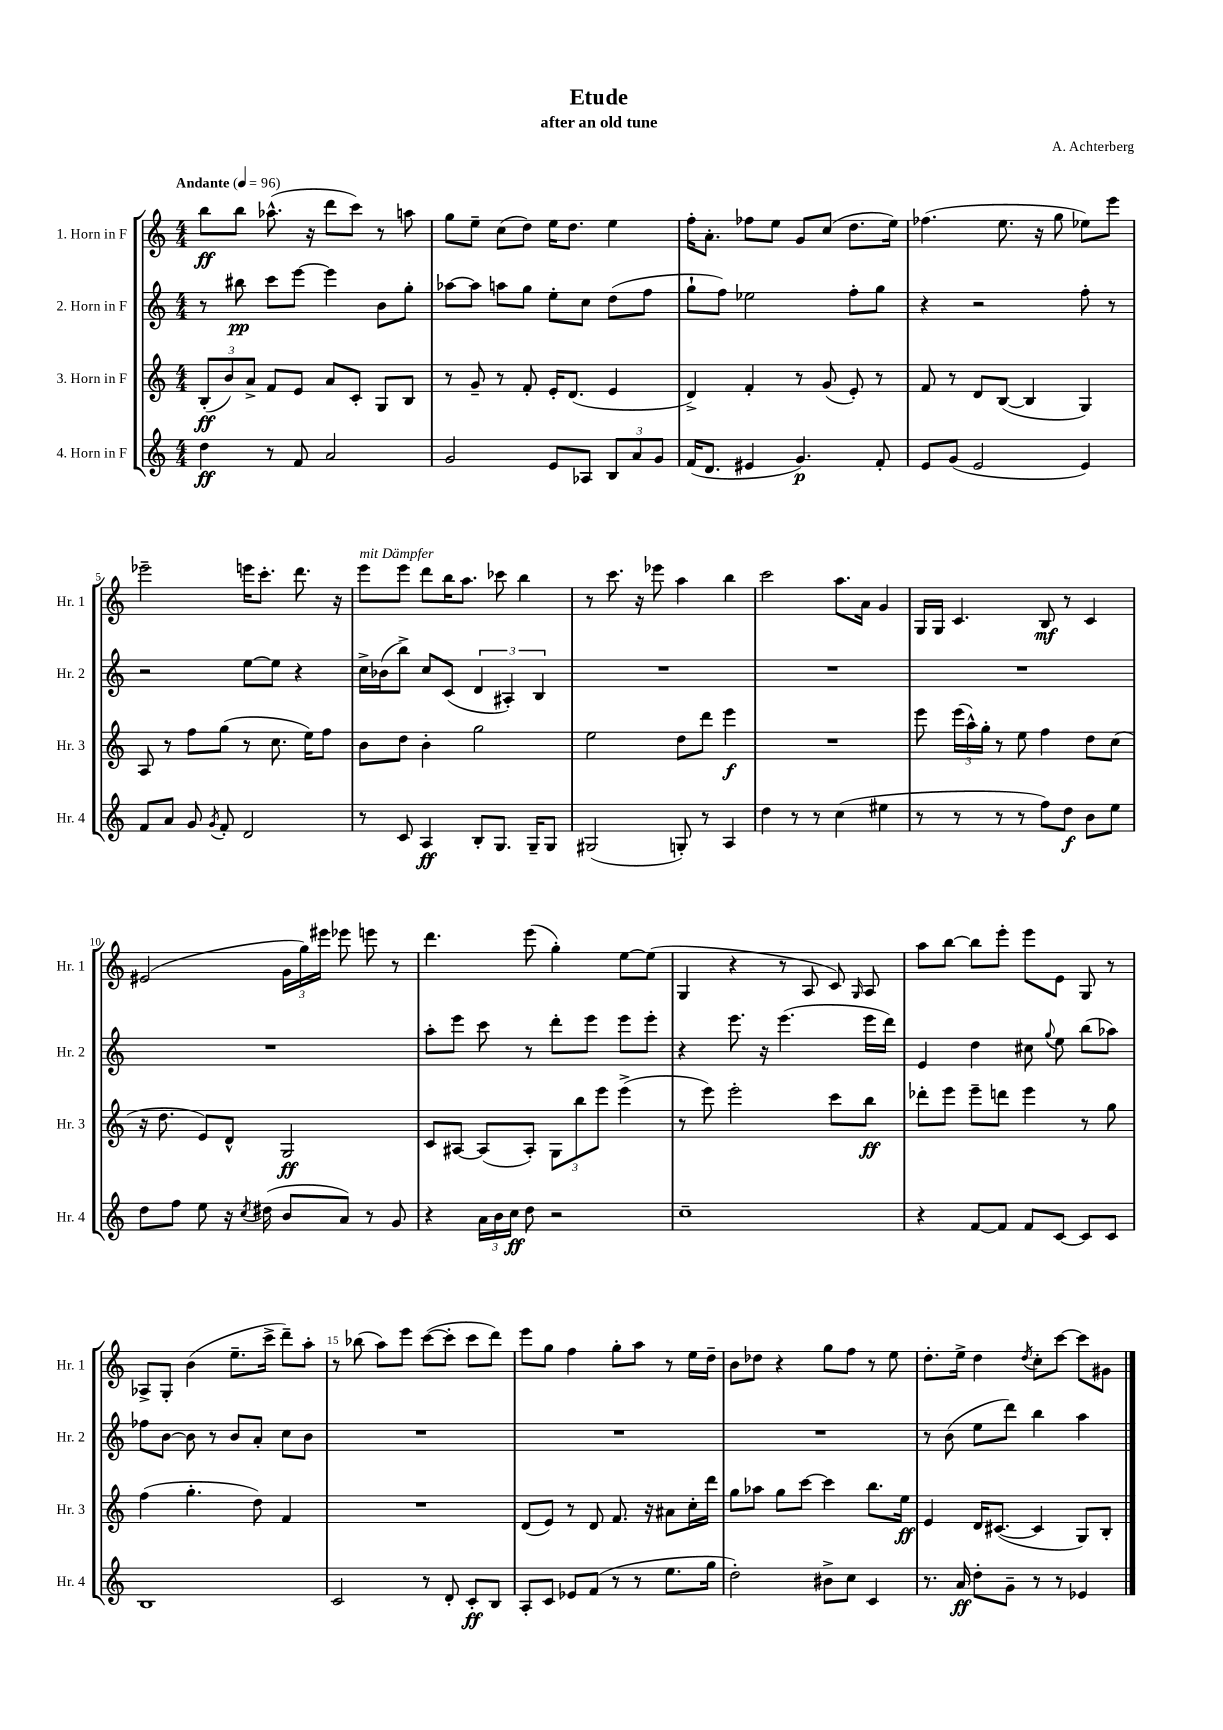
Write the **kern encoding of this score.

**kern	**dynam	**kern	**dynam	**kern	**dynam	**kern	**dynam
*part4	*part4	*part3	*part3	*part2	*part2	*part1	*part1
*staff4	*staff4	*staff3	*staff3	*staff2	*staff2	*staff1	*staff1
*I"4. Horn in F	*	*I"3. Horn in F	*	*I"2. Horn in F	*	*I"1. Horn in F	*
*I'Hr. 4	*	*I'Hr. 3	*	*I'Hr. 2	*	*I'Hr. 1	*
*clefG2	*	*clefG2	*	*clefG2	*	*clefG2	*
*k[]	*	*k[]	*	*k[]	*	*k[]	*
*M4/4	*	*M4/4	*	*M4/4	*	*M4/4	*
*MM96	*	*MM96	*	*MM96	*	*MM96	*
=1	=1	=1	=1	=1	=1	=1	=1
!	!	!	!	!	!	!LO:TX:a:B:t=Andante	!
4dd\	ff	(12B'/L	ff	8r	.	8bb\L	ff
.	.	12b/)	.	.	.	.	.
.	.	.	.	8bb#X\	pp	8bb\J	.
.	.	12a^/J	.	.	.	.	.
8r	.	8f/L	.	8ccc\L	.	(8.aa-X^^\	.
8f/	.	8e/J	.	[8eee\J	.	.	.
.	.	.	.	.	.	16r	.
2a/	.	8a/L	.	4eee\]	.	8ddd\L	.
.	.	8c'/J	.	.	.	8ccc\J)	.
.	.	8G/L	.	8b\L	.	8r	.
.	.	8B/J	.	8gg'\J	.	8aan\	.
=2	=2	=2	=2	=2	=2	=2	=2
2g/	.	8r	.	[8aa-X\L	.	8gg\L	.
.	.	8g~/	.	8aa-\J]	.	8ee~\J	.
.	.	8r	.	8aan\L	.	(8cc\L	.
.	.	8f'/	.	8gg\J	.	8dd\J)	.
8e/L	.	16e'/KL	.	8ee'\L	.	16ee\KL	.
.	.	(8.d/J	.	.	.	8.dd\J	.
8A-X/J	.	.	.	8cc\J	.	.	.
12B/L	.	4e/	.	(8dd\L	.	4ee\	.
12a/	.	.	.	.	.	.	.
.	.	.	.	8ff\J	.	.	.
12g/J	.	.	.	.	.	.	.
=3	=3	=3	=3	=3	=3	=3	=3
(16f/KL	.	4d^/)	.	8gg`\L	.	16ff'\KL	.
8.d/J	.	.	.	.	.	8.a'\J	.
.	.	.	.	8ff\J)	.	.	.
4e#X/	.	4f'/	.	2ee-X\	.	8ff-X\L	.
.	.	.	.	.	.	8ee\J	.
4.g/)	p	8r	.	.	.	8g/L	.
.	.	(8g/	.	.	.	(8cc/J	.
.	.	8e'/)	.	8ff'\L	.	8.dd\L	.
8f'/	.	8r	.	8gg\J	.	.	.
.	.	.	.	.	.	16ee\Jk)	.
=4	=4	=4	=4	=4	=4	=4	=4
8e/L	.	8f/	.	4r	.	(4.ff-X\	.
(8g/J	.	8r	.	.	.	.	.
2e/	.	8d/L	.	2r	.	.	.
.	.	([8B/J	.	.	.	8.ee\	.
.	.	4B/]	.	.	.	.	.
.	.	.	.	.	.	16r	.
.	.	.	.	.	.	8gg\	.
4e/)	.	4G/)	.	8ff'\	.	8ee-X\L)	.
.	.	.	.	8r	.	8eee\J	.
!!LO:LB:g=z
=5	=5	=5	=5	=5	=5	=5	=5
8f/L	.	8A/	.	2r	.	2eee-X~\	.
8a/J	.	8r	.	.	.	.	.
8g/	.	8ff\L	.	.	.	.	.
8qg/	.	.	.	.	.	.	.
8f'/	.	(8gg\J	.	.	.	.	.
2d/	.	8r	.	[8ee\L	.	16eeen\KL	.
.	.	.	.	.	.	8.ccc'\J	.
.	.	8.cc\	.	8ee\J]	.	.	.
.	.	.	.	4r	.	8.ddd\	.
.	.	16ee\KL)	.	.	.	.	.
.	.	8ff\J	.	.	.	.	.
.	.	.	.	.	.	16r	.
=6	=6	=6	=6	=6	=6	=6	=6
!	!	!	!	!	!	!LO:TX:a:i:t=mit Dämpfer	!
8r	.	8b\L	.	16cc^\LL	.	8eee\L	.
.	.	.	.	(16b-X\J	.	.	.
8c/	.	8dd\J	.	8bb^\J)	.	8eee\J	.
4A/	ff	4b'\	.	8cc/L	.	8ddd\L	.
.	.	.	.	(8c/J	.	16bb\K	.
.	.	.	.	.	.	8.aa\J	.
8B'/L	.	2gg\	.	6d/	.	.	.
8.G/J	.	.	.	.	.	8ccc-X\	.
.	.	.	.	6A#X'/)	.	.	.
.	.	.	.	.	.	4bb\	.
16G~/KL	.	.	.	.	.	.	.
.	.	.	.	6B/	.	.	.
8G/J	.	.	.	.	.	.	.
=7	=7	=7	=7	=7	=7	=7	=7
(2G#X/	.	2ee\	.	1r	.	8r	.
.	.	.	.	.	.	8.ccc\	.
.	.	.	.	.	.	16r	.
.	.	.	.	.	.	8eee-X\	.
8Gn'/)	.	8dd\L	.	.	.	4aa\	.
8r	.	8ddd\J	.	.	.	.	.
4A/	.	4eee\	f	.	.	4bb\	.
=8	=8	=8	=8	=8	=8	=8	=8
4dd\	.	1r	.	1r	.	2ccc\	.
8r	.	.	.	.	.	.	.
8r	.	.	.	.	.	.	.
(4cc\	.	.	.	.	.	8.aa\L	.
.	.	.	.	.	.	16a\Jk	.
4ee#X\	.	.	.	.	.	4g/	.
=9	=9	=9	=9	=9	=9	=9	=9
8r	.	8eee\	.	1r	.	16G/LL	.
.	.	.	.	.	.	16G/JJ	.
8r	.	(24eee\LL	.	.	.	4.c/	.
.	.	24aa^^\)	.	.	.	.	.
.	.	24gg'\JJ	.	.	.	.	.
8r	.	8r	.	.	.	.	.
8r	.	8ee\	.	.	.	.	.
8ff\L)	.	4ff\	.	.	.	8B/	mf
8dd\J	f	.	.	.	.	8r	.
8b\L	.	8dd\L	.	.	.	4c/	.
8ee\J	.	(8cc\J	.	.	.	.	.
!!LO:LB:g=z
=10	=10	=10	=10	=10	=10	=10	=10
8dd\L	.	16r	.	1r	.	(2e#X/	.
.	.	8.dd\	.	.	.	.	.
8ff\J	.	.	.	.	.	.	.
8ee\	.	8e/L)	.	.	.	.	.
16r	.	8d^^/J	.	.	.	.	.
8qcc/	.	.	.	.	.	.	.
(16dd#X\	.	.	.	.	.	.	.
8b/L	.	2G/	ff	.	.	24g\LL	.
.	.	.	.	.	.	24gg\)	.
.	.	.	.	.	.	24eee#X\JJ	.
8a/J)	.	.	.	.	.	8eee-X\	.
8r	.	.	.	.	.	8eeen\	.
8g/	.	.	.	.	.	8r	.
=11	=11	=11	=11	=11	=11	=11	=11
4r	.	8c/L	.	8aa'\L	.	4.ddd\	.
.	.	[8A#X/J	.	8eee\J	.	.	.
24a\LL	.	(8A#/L]	.	8ccc\	.	.	.
24b\	.	.	.	.	.	.	.
24cc\JJ	ff	.	.	.	.	.	.
8dd\	.	8A#'/J)	.	8r	.	(8eee\	.
2r	.	12G\L	.	8ddd'\L	.	4gg'\)	.
.	.	12bb\	.	.	.	.	.
.	.	.	.	8eee\J	.	.	.
.	.	12eee\J	.	.	.	.	.
.	.	(4eee^\	.	8eee\L	.	[8ee\L	.
.	.	.	.	8eee'\J	.	(8ee\J]	.
=12	=12	=12	=12	=12	=12	=12	=12
1cc~	.	8r	.	4r	.	4G/	.
.	.	8eee\)	.	.	.	.	.
.	.	2eee'\	.	8.eee\	.	4r	.
.	.	.	.	16r	.	.	.
.	.	.	.	(4.eee\	.	8r	.
.	.	.	.	.	.	8A/	.
.	.	8ccc\L	.	.	.	8c/)	.
.	.	.	.	.	.	16qqG/	.
.	.	8bb\J	ff	16eee\LL	.	8A/	.
.	.	.	.	16ddd\JJ)	.	.	.
=13	=13	=13	=13	=13	=13	=13	=13
4r	.	8ddd-X'\L	.	4e/	.	8aa\L	.
.	.	8eee\J	.	.	.	[8bb\J	.
[8f/L	.	8eee~\L	.	4dd\	.	8bb\L]	.
8f/J]	.	8dddn\J	.	.	.	8eee'\J	.
8f/L	.	4eee\	.	8cc#X\	.	8eee\L	.
.	.	.	.	8qqgg/	.	.	.
[8c/J	.	.	.	8ee\	.	8e\J	.
8c/L]	.	8r	.	(8bb\L	.	8G/	.
8c/J	.	8gg\	.	8aa-X\J)	.	8r	.
!!LO:LB:g=z
=14	=14	=14	=14	=14	=14	=14	=14
1B	.	(4ff\	.	8ff-X\L	.	8A-X^/L	.
.	.	.	.	[8b\J	.	8G'/J	.
.	.	4.gg'\	.	8b\]	.	(4b\	.
.	.	.	.	8r	.	.	.
.	.	.	.	8b/L	.	8.ee~\L	.
.	.	8dd\)	.	8a'/J	.	.	.
.	.	.	.	.	.	16ccc^\Jk	.
.	.	4f/	.	8cc\L	.	8ddd~\L)	.
.	.	.	.	8b\J	.	8aa'\J	.
=15	=15	=15	=15	=15	=15	=15	=15
2c/	.	1r	.	1r	.	8r	.
.	.	.	.	.	.	(8bb-X\	.
.	.	.	.	.	.	8aa\L)	.
.	.	.	.	.	.	8eee\J	.
8r	.	.	.	.	.	([8ccc\L	.
8d'/	.	.	.	.	.	8ccc'\J]	.
8c'/L	ff	.	.	.	.	8ccc\L	.
8B/J	.	.	.	.	.	8ddd\J)	.
=16	=16	=16	=16	=16	=16	=16	=16
8A'/L	.	(8d/L	.	1r	.	8eee\L	.
8c/J	.	8e/J)	.	.	.	8gg\J	.
8e-X/L	.	8r	.	.	.	4ff\	.
(8f/J	.	8d/	.	.	.	.	.
8r	.	8.f/	.	.	.	8gg'\L	.
8r	.	.	.	.	.	8aa\J	.
.	.	16r	.	.	.	.	.
8.ee\L	.	8a#X\L	.	.	.	8r	.
.	.	16cc'\L	.	.	.	16ee\LL	.
16gg\Jk	.	16ddd\JJ	.	.	.	16dd~\JJ	.
=17	=17	=17	=17	=17	=17	=17	=17
2dd'\)	.	8gg\L	.	1r	.	8b\L	.
.	.	8aa-X\J	.	.	.	8dd-X\J	.
.	.	8gg\L	.	.	.	4r	.
.	.	[8ccc\J	.	.	.	.	.
8b#X^\L	.	4ccc\]	.	.	.	8gg\L	.
8cc\J	.	.	.	.	.	8ff\J	.
4c/	.	8.bb\L	.	.	.	8r	.
.	.	.	.	.	.	8ee\	.
.	.	16ee\Jk	ff	.	.	.	.
=18	=18	=18	=18	=18	=18	=18	=18
8.r	.	4e/	.	8r	.	8.dd'\L	.
.	.	.	.	(8b\	.	.	.
16a/	ff	.	.	.	.	16ee^\Jk	.
8dd'\L	.	16d/KL	.	8ee\L	.	4dd\	.
.	.	([8.c#X/J	.	.	.	.	.
8g~\J	.	.	.	8ddd\J)	.	.	.
.	.	.	.	.	.	8qdd/	.
8r	.	4c#/]	.	4bb\	.	8cc'\L	.
8r	.	.	.	.	.	[8ccc\J	.
4e-X/	.	8G/L)	.	4aa\	.	8ccc\L]	.
.	.	8B'/J	.	.	.	8g#X\J	.
==	==	==	==	==	==	==	==
*-	*-	*-	*-	*-	*-	*-	*-
